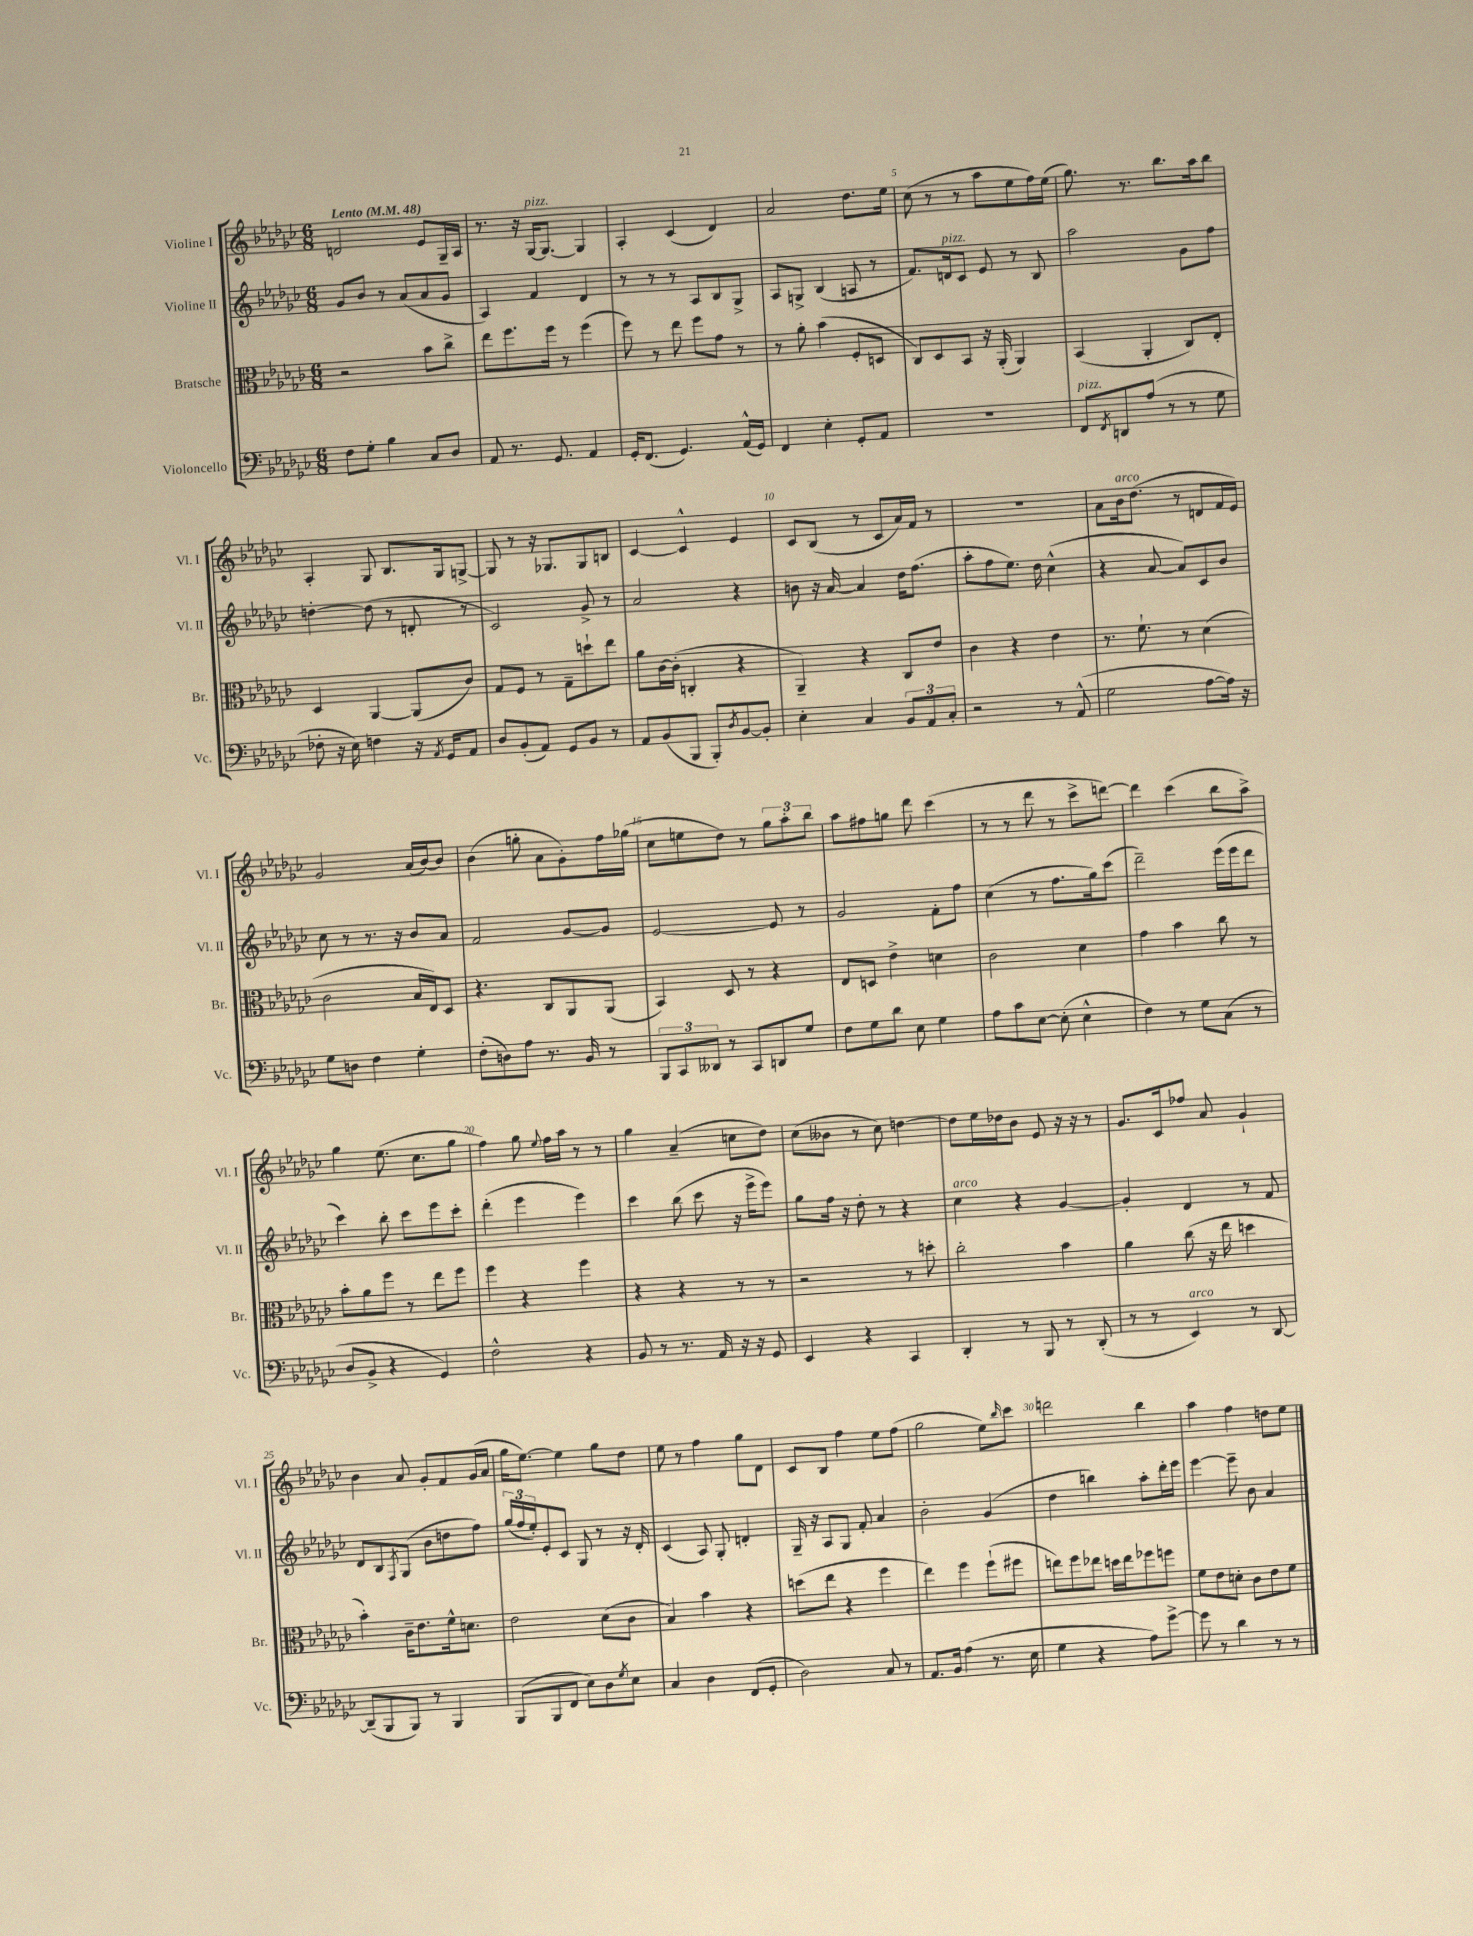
<<
\new StaffGroup <<
\new Staff = "s0" \with { instrumentName = "Violine I" shortInstrumentName = "Vl. I" } {
    \clef treble \key ges \major \numericTimeSignature \time 6/8 \tempo "Lento" 4 = 48
    d'2 ees'8 ges16-- aes16 |
    r8. r16 ges16~^\markup { \italic "pizz." } ges8.~ ges4 |
    aes4-. ces'4( des'4) |
    aes'2 des''8. ees''16 |
    ces''8( r8 r8 aes''8 ees''8 f''16) ees''16( |
    ges''8.) r8. bes''8. aes''16 bes''8 |
    aes4-. ges8 bes8. ges16 g8~-> |
    g8 r8 r16 ges8. ges8 b8 |
    ces'4~ ces'4-^ ees'4 |
    ces'8 bes8( r8 ces'8 aes'16) f'16 r8 |
    R2. |
    aes'8 bes'16^\markup { \italic "arco" } des''8.( r8 d'8 f'16 ees'16) |
    ges'2 aes'16( bes'16~) bes'8 |
    bes'4( g''8-. aes'8 ges'8-.) f''16 ges''16( |
    ces''8 e''8 des''8) r8 \tuplet 3/2 { ges''8 aes''8-. bes''8 } |
    aes''8 fis''8 g''8 des'''8 ces'''4( |
    r8 r8 des'''8 r8 ces'''8-> d'''8~) |
    d'''4 ces'''4( bes''8 aes''8->) |
    ges''4 ees''8.( ces''8. ges''8 |
    f''4) ges''8 \appoggiatura { ees''8 } f''16 aes''16 r8 r8 |
    ges''4 aes'4--( c''8 des''8) |
    ces''8( beses'8 r8 ces''8) d''4~ |
    d''8 ees''16 des''16 bes'8 ees'8 r16 r16 r8 |
    ges'8. ces'16 fes''8 aes'8 ges'4-! |
    bes'4 aes'8 ges'8-. f'8 ges'16( aes'16 |
    ges''16 ees''8.~) ees''4 ges''8 des''8 |
    ees''8 r8 f''4 ges''8 des'8 |
    ces'8 bes8 f''4 ees''8 f''8( |
    ges''2 ees''8) \grace { bes''16 } ces'''8 |
    d'''2 bes''4 |
    aes''4 f''4 d''8 ees''8 \bar "|." |
}
\new Staff = "s1" \with { instrumentName = "Violine II" shortInstrumentName = "Vl. II" } {
    \clef treble \key ges \major \numericTimeSignature \time 6/8
    ges'8 bes'8 r8 aes'8( aes'8 ges'8 |
    aes4) f'4 des'4 |
    r8 r8 r8 aes8 bes8 ges8-> |
    aes8 g8-> bes4( a8 r8 |
    f'8.) d'16^\markup { \italic "pizz." } ces'8 ees'8 r8 bes8 |
    aes''2 ges'8 f''8 |
    d''4~-. d''8( r8 d'8-. r8 |
    ces'2) ges'8-> r8 |
    aes'2 r4 |
    b'8 r16 aes'16~ aes'4 des''16 f''8.( |
    aes''8-. f''8 ees''8.) des''16 ces''4-^( |
    r4 aes'8~ aes'8) ces'8 bes'8 |
    ces''8 r8 r8. r16 bes'8 aes'8 |
    f'2 ges'8~ ges'8 |
    ees'2~ ees'8 r8 |
    ges'2 f'8-. f''8 |
    ces''4( r8 f''8. ges''16) ces'''8( |
    des'''2--) ees'''16( ees'''16 des'''8 |
    ces'''4) bes''8-. ces'''8 ees'''8 ces'''8-. |
    des'''4-.( ees'''4 ees'''4) |
    ces'''4 bes''8( ces'''8 r16 ees'''16-> ees'''8) |
    ges''8 f''16 r16 des''8-. r8 r4 |
    ces''4^\markup { \italic "arco" } r4 ges'4~ |
    ges'4-. des'4 r8 f'8 |
    des'8 bes8 \acciaccatura { f8 } ges8( bes'8 d''8 f''8) |
    \tuplet 3/2 { ges''16( f''16 ees''16-.) } ees'8-. ces'8 ges8 r8 r16 des'16-. |
    ces'4( aes8) ges8-. d'4-. |
    ges16-- r16 aes8 ges8 f'8-. aes'4 |
    bes'2-. ges'4( |
    des''4 b''4) aes''8-. des'''16-. ees'''16 |
    ees'''4~ ees'''8-- bes'8 aes'4 \bar "|." |
}
\new Staff = "s2" \with { instrumentName = "Bratsche" shortInstrumentName = "Br." } {
    \clef alto \key ges \major \numericTimeSignature \time 6/8
    r2 bes'8 ces''8-> |
    ees''8 f''8. f''16 r8 f''4( |
    f''8) r8 ees''8 f''8 ges'8 r8 |
    r8 aes'8-. bes'4( f8-. d8 |
    ces8) des8 bes,8 r16 aes,16-.( aes,4) |
    bes,4( aes,4-. ces8) ees8-. |
    des4 aes,4~ aes,8( ces'8) |
    ges8 f8 r8 ges8-- d''8-! ees''8 |
    aes'8 ces'16~ ces'16-.( c4-. r4 |
    aes,4--) r4 ces8 ees'8 |
    ces'4 r4 ees'4 |
    r8. f'8.-! r8 des'4( |
    ces'2 bes16 ees16) des8 |
    r4. ces8 aes,8 aes,8( |
    bes,4) des8 r8 r4 |
    ees8 d8 ees'4-> d'4 |
    ces'2 des'4 |
    ges'4 bes'4 ces''8 r8 |
    bes'8-. aes'8 f''8 r8 ees''8 f''8 |
    f''4 r4 f''4 |
    r4 r4 r8 r8 |
    r2 r8 d''8-. |
    ces''2-. bes'4 |
    aes'4 ces''8( r16 ees''16 d''4 |
    bes'4-.) ces'16-- ees'8. f'16-^ d'8. |
    ees'2 des'8( ces'8 |
    bes4) bes'4 r4 |
    d''8( ees''8 r4 f''4 |
    ees''4) f''4 f''8-!( fis''8 |
    e''8) f''8 ees''8 d''16 ees''16 fes''8 f''8 |
    f'8 ees'8 d'8-. ces'8 ees'8 f'8 \bar "|." |
}
\new Staff = "s3" \with { instrumentName = "Violoncello" shortInstrumentName = "Vc." } {
    \clef bass \key ges \major \numericTimeSignature \time 6/8
    f8 ges8-. bes4 ces8 des8 |
    aes,8 r8. ges,8. aes,4 |
    ges,16-. f,8.( ges,4.) aes,16-^( ges,16) |
    f,4 ees4-. ges,8-. aes,8 |
    R2. |
    f,8^\markup { \italic "pizz." } \acciaccatura { f,8 } d,8 aes8( r8 r8 ges8 |
    fes8-. r16 ees16) f4 r16 \acciaccatura { aes,8 } ges,16 aes,8 |
    des8 bes,8-.( aes,8) ges,8 bes,8 r8 |
    aes,8 bes,8( bes,,8 bes,,8-.) \acciaccatura { des8 } bes,8~ bes,8-. |
    ees4-. ces4 \tuplet 3/2 { bes,8 aes,8 ces8-. } |
    r2 r8 aes,8-^( |
    ges2 aes8~ aes16) r16 |
    ges8 d8 f4 ges4-. |
    f8-.( d8) aes8 r8. bes,16 r8 |
    \tuplet 3/2 { bes,,8 ces,8 deses,8 } r8 ces,8 d,8 ges8 |
    f8 ges8 des'8 ees8 ges4 |
    aes8 ces'8 ees8~ ees8-.( ees4-^ |
    f4) r8 ges8 ces8( r8 |
    des8 bes,8-> r4 ges,4) |
    f2-^ r4 |
    bes,8 r8 r8. aes,16 r16 r16 ges,8 |
    ees,4 r4 ces,4 |
    des,4-. r8 bes,,8 r8 des,8-.( |
    r8 r8 ees,4^\markup { \italic "arco" }) r8 des,8~ |
    des,8--( bes,,8 bes,,8) r8 bes,,4 |
    bes,,8( bes,,8 f,8 ees8) des8 \acciaccatura { ges8 } ees8 |
    ces4 des4 f,8( ges,8-. |
    des2) ces8 r8 |
    aes,8. bes,16 aes4( r8. ees16 |
    ges4 r4 aes8) ges'8~-> |
    ges'8 r8 des'4 r8 r8 \bar "|." |
}
>>
>>
\layout { \context { \Score \override BarNumber.break-visibility = ##(#f #t #t) barNumberVisibility = #(every-nth-bar-number-visible 5) } }
